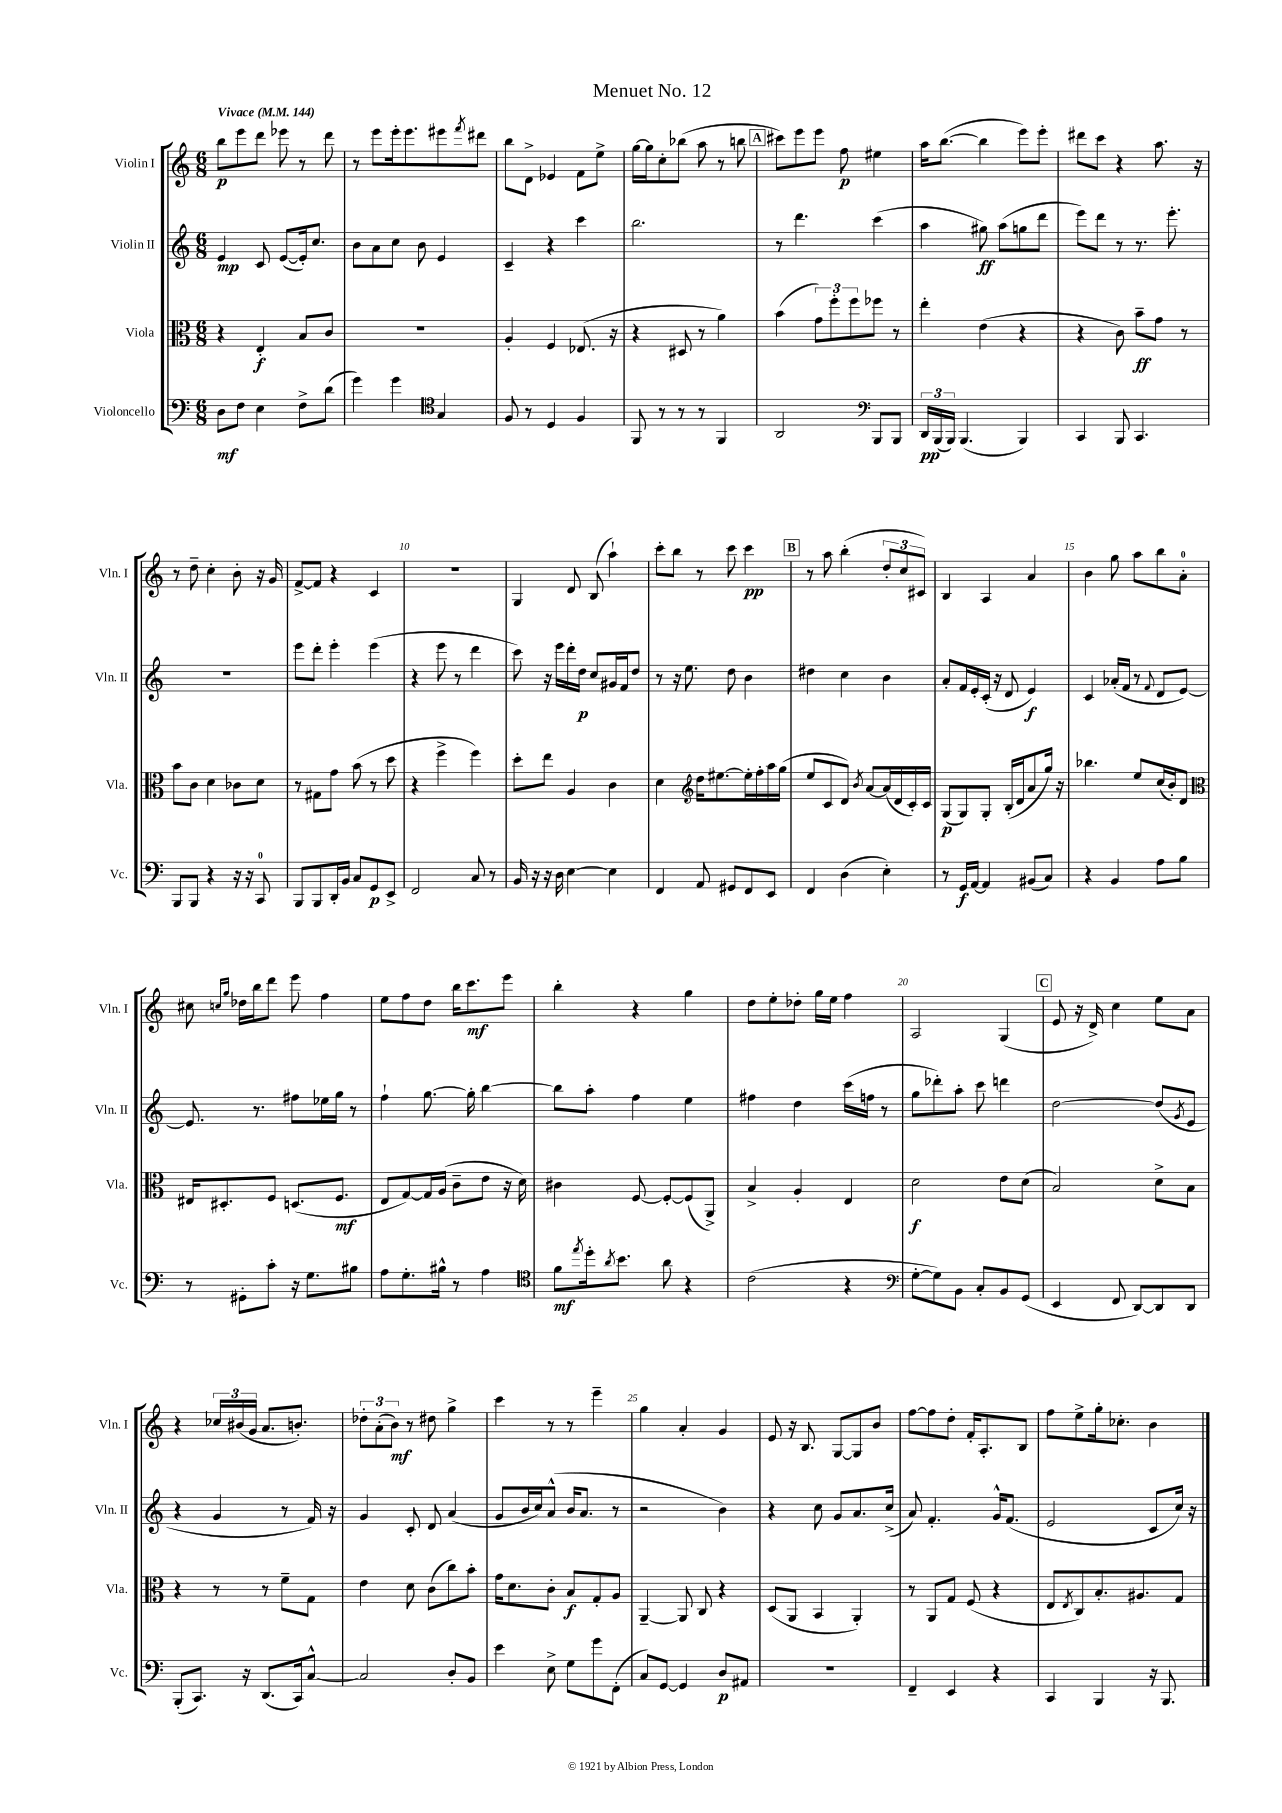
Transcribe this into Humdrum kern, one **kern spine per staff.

**kern	**dynam	**kern	**dynam	**kern	**dynam	**kern	**dynam
*part4	*part4	*part3	*part3	*part2	*part2	*part1	*part1
*staff4	*staff4	*staff3	*staff3	*staff2	*staff2	*staff1	*staff1
*I"Violoncello	*	*I"Viola	*	*I"Violin II	*	*I"Violin I	*
*I'Vc.	*	*I'Vla.	*	*I'Vln. II	*	*I'Vln. I	*
*clefF4	*	*clefC3	*	*clefG2	*	*clefG2	*
*k[]	*	*k[]	*	*k[]	*	*k[]	*
*M6/8	*	*M6/8	*	*M6/8	*	*M6/8	*
*MM144	*	*MM144	*	*MM144	*	*MM144	*
=1	=1	=1	=1	=1	=1	=1	=1
!	!	!	!	!	!	!LO:TX:a:B:t=Vivace	!
8D\L	mf	4r	.	4e/	mp	8bb\L	p
8F\J	.	.	.	.	.	8eee\	.
4E\	.	4E'/	f	8c/	.	8ddd\J	.
.	.	.	.	([8e/L	.	8eee-X\	.
8F^\L	.	8B/L	.	16e'/k])	.	8r	.
.	.	.	.	8.cc/J	.	.	.
(8d\J	.	8c/J	.	.	.	8ddd\	.
=2	=2	=2	=2	=2	=2	=2	=2
4g\)	.	2.r	.	8b\L	.	8r	.
.	.	.	.	8a\	.	8eee\L	.
4g\	.	.	.	8cc\J	.	16eee'\k	.
.	.	.	.	.	.	8.eee\	.
.	.	.	.	8b\	.	.	.
*clefC4	*	*	*	*	*	*	*
4G/	.	.	.	4e/	.	8eee#X\	.
.	.	.	.	.	.	8qfff/	.
.	.	.	.	.	.	8ddd#X\J	.
=3	=3	=3	=3	=3	=3	=3	=3
8F/	.	4A'/	.	4c~/	.	8bb\L	.
8r	.	.	.	.	.	8d^\J	.
4D/	.	4F/	.	4r	.	4e-X/	.
4F/	.	(8.E-X/	.	4ccc\	.	8f\L	.
.	.	.	.	.	.	8ee^\J	.
.	.	16r	.	.	.	.	.
=4	=4	=4	=4	=4	=4	=4	=4
8FF/	.	4r	.	2.bb\	.	[16gg\LL	.
.	.	.	.	.	.	16gg\J]	.
8r	.	.	.	.	.	8cc'\	.
8r	.	8D#X/	.	.	.	(8bb-X\J	.
8r	.	8r	.	.	.	8aa\	.
4FF/	.	4a\)	.	.	.	8r	.
.	.	.	.	.	.	8bbn\	.
!!LO:REH:place=s1:t=A
=5	=5	=5	=5	=5	=5	=5	=5
2AA/	.	(4b\	.	8r	.	8ccc#X\L)	.
.	.	.	.	4.ddd\	.	8eee\	.
.	.	12g\L)	.	.	.	8eee\J	.
.	.	12ff'\	.	.	.	.	.
.	.	.	.	.	.	8ff\	p
.	.	12ff\	.	.	.	.	.
*clefF4	*	*	*	*	*	*	*
8BBB/L	.	8ff-X\J	.	(4ccc\	.	4ee#X\	.
8BBB/J	.	8r	.	.	.	.	.
=6	=6	=6	=6	=6	=6	=6	=6
24DD/LL	pp	4ee'\	.	4aa\	.	16aa\KL	.
(24BBB/	.	.	.	.	.	.	.
.	.	.	.	.	.	([8.bb\J	.
24BBB/JJ)	.	.	.	.	.	.	.
(4.BBB/	.	.	.	.	.	.	.
.	.	(4e\	.	8gg#X\)	ff	4bb\]	.
.	.	.	.	(8aa\L	.	.	.
4BBB/)	.	4r	.	8ggn\	.	8eee\L)	.
.	.	.	.	8ddd\J	.	8eee'\J	.
=7	=7	=7	=7	=7	=7	=7	=7
4CC/	.	4r	.	8eee\L)	.	8ddd#X\L	.
.	.	.	.	8ddd\J	.	8ccc\J	.
8BBB/	.	8c\)	.	8r	.	4r	.
4.CC/	.	8b~\L	ff	8.r	.	.	.
.	.	8g\J	.	.	.	8.aa\	.
.	.	.	.	8.eee'\	.	.	.
.	.	8r	.	.	.	.	.
.	.	.	.	.	.	16r	.
!!LO:LB:g=z
=8	=8	=8	=8	=8	=8	=8	=8
8BBB/L	.	8b\L	.	2.r	.	8r	.
8BBB/J	.	8c\J	.	.	.	8dd~\	.
4r	.	4d\	.	.	.	4cc'\	.
16r	.	8c-X\L	.	.	.	8b'\	.
16r	.	.	.	.	.	.	.
8CC/	.	8d\J	.	.	.	16r	.
.	.	.	.	.	.	16g/	.
=9	=9	=9	=9	=9	=9	=9	=9
8BBB/L	.	8r	.	8eee\L	.	[8f^/L	.
8BBB/	.	8G#X\L	.	8ddd'\J	.	8f/J]	.
16DD'/L	.	8g\J	.	4eee'\	.	4r	.
16BB/JJ	.	.	.	.	.	.	.
8C/L	.	(8b\	.	.	.	.	.
8GG/	p	8r	.	(4eee\	.	4c/	.
8EE^/J	.	8dd\	.	.	.	.	.
=10	=10	=10	=10	=10	=10	=10	=10
2FF/	.	4r	.	4r	.	2.r	.
.	.	4ff^\	.	8eee\	.	.	.
.	.	.	.	8r	.	.	.
8C/	.	4ff\)	.	4ddd\	.	.	.
8r	.	.	.	.	.	.	.
=11	=11	=11	=11	=11	=11	=11	=11
16BB/	.	8dd'\L	.	8ccc\)	.	4G/	.
16r	.	.	.	.	.	.	.
16r	.	8ee\J	.	16r	.	.	.
16D\	.	.	.	16eee\LL	.	.	.
[4E\	.	4A/	.	16ddd'\	.	8d/	.
.	.	.	.	16dd\JJ	p	.	.
.	.	.	.	8cc/L	.	(8B/	.
4E\]	.	4c\	.	16g#X/L	.	4aa`\)	.
.	.	.	.	16f/J	.	.	.
.	.	.	.	8dd/J	.	.	.
=12	=12	=12	=12	=12	=12	=12	=12
4FF/	.	4d\	.	8r	.	8ccc'\L	.
.	.	.	.	16r	.	8bb\J	.
.	.	.	.	8.ee\	.	.	.
*	*	*clefG2	*	*	*	*	*
8AA/	.	16dd\KL	.	.	.	8r	.
.	.	[8.ee#X\	.	.	.	.	.
8GG#X/L	.	.	.	8dd\	.	8ccc\	.
8FF/	.	16ee#'\L]	.	4b\	.	4ccc\	pp
.	.	16ff'\	.	.	.	.	.
8EE/J	.	16aa\	.	.	.	.	.
.	.	(16gg\JJ	.	.	.	.	.
!!LO:REH:place=s1:t=B
=13	=13	=13	=13	=13	=13	=13	=13
4FF/	.	8ee/L	.	4dd#X\	.	8r	.
.	.	8c/	.	.	.	8aa\	.
(4D\	.	8d/J)	.	4cc\	.	(4bb'\	.
.	.	8qb/	.	.	.	.	.
.	.	[8a/L	.	.	.	.	.
4E'\)	.	(16a/L]	.	4b\	.	12dd'/L	.
.	.	16d/	.	.	.	.	.
.	.	.	.	.	.	12cc/	.
.	.	16c'/)	.	.	.	.	.
.	.	.	.	.	.	12c#X/J)	.
.	.	16c/JJ	.	.	.	.	.
=14	=14	=14	=14	=14	=14	=14	=14
8r	.	(8G/L	p	8a'/L	.	4B/	.
16GG/LL	f	8G/)	.	16f/L	.	.	.
[16AA/JJ	.	.	.	16e'/	.	.	.
4AA/]	.	8G'/J	.	(16c'/JJ	.	4A/	.
.	.	.	.	16r	.	.	.
.	.	(16B'/LL	.	8d/	.	.	.
.	.	16d/J	.	.	.	.	.
(8BB#X/L	.	8a/	.	4e/)	f	4a/	.
8C/J)	.	16gg/Jk)	.	.	.	.	.
.	.	16r	.	.	.	.	.
=15	=15	=15	=15	=15	=15	=15	=15
4r	.	4.bb-X\	.	4c/	.	4b\	.
4BB/	.	.	.	(16a-X'/LL	.	8gg\	.
.	.	.	.	16f/JJ	.	.	.
.	.	8ee/L	.	8r	.	8aa\L	.
.	.	.	.	8qqf/	.	.	.
8A\L	.	(16cc/L	.	8d/L	.	8bb\	.
.	.	16b'/J)	.	.	.	.	.
8B\J	.	8d/J	.	[8e/J)	.	8a'\J	.
!!LO:LB:g=z
=16	=16	=16	=16	=16	=16	=16	=16
*	*	*clefC3	*	*	*	*	*
8r	.	16E#X/KL	.	8.e/]	.	8cc#X\	.
.	.	8.D#X'/	.	.	.	.	.
.	.	.	.	.	.	16qqccn/LL	.
.	.	.	.	.	.	16qqgg/JJ	.
8GG#X'\L	.	.	.	.	.	16dd-X\LL	.
.	.	.	.	8.r	.	16bb\J	.
8c'\J	.	8F/J	.	.	.	8ddd\J	.
16r	.	(8.Dn/L	.	8ff#X\L	.	8eee\	.
8.G\L	.	.	.	.	.	.	.
.	.	.	.	16ee-X\L	.	4ff\	.
.	.	8.F/J	mf	16gg\JJ	.	.	.
8B#X\J	.	.	.	8r	.	.	.
=17	=17	=17	=17	=17	=17	=17	=17
8A\L	.	8E/L	.	4ff`\	.	8ee\L	.
8.G'\	.	[8G/)	.	.	.	8ff\	.
.	.	16G/L]	.	[8.gg\	.	8dd\J	.
16B#X^^\Jk	.	(16A/JJ	.	.	.	.	.
8r	.	8c~\L	.	.	.	16bb\KL	.
.	.	.	.	16gg'\]	.	8.ccc\	mf
4A\	.	8e\J	.	[4bb\	.	.	.
.	.	16r	.	.	.	8eee\J	.
.	.	16d\)	.	.	.	.	.
=18	=18	=18	=18	=18	=18	=18	=18
*clefC4	*	*	*	*	*	*	*
8f\L	mf	4c#X\	.	8bb\L]	.	4bb'\	.
8qee/	.	.	.	.	.	.	.
16dd'\k	.	.	.	8aa'\J	.	.	.
8qa/	.	.	.	.	.	.	.
8.b\J	.	.	.	.	.	.	.
.	.	[8F/	.	4ff\	.	4r	.
8a\	.	8F'/L_	.	.	.	.	.
4r	.	(8F/]	.	4ee\	.	4gg\	.
.	.	8AA^/J)	.	.	.	.	.
=19	=19	=19	=19	=19	=19	=19	=19
(2c\	.	4B^/	.	4ff#X\	.	8dd\L	.
.	.	.	.	.	.	8ee'\	.
.	.	4A'/	.	4dd\	.	8dd-X'\J	.
.	.	.	.	.	.	16gg\LL	.
.	.	.	.	.	.	16ee\JJ	.
4r	.	4E/	.	(16ccc\LL	.	4ff\	.
.	.	.	.	16ffn\JJ	.	.	.
.	.	.	.	8r	.	.	.
=20	=20	=20	=20	=20	=20	=20	=20
*clefF4	*	*	*	*	*	*	*
[8G'\L	.	2d\	f	8gg\L	.	2A/	.
8G\])	.	.	.	8ddd-X'\)	.	.	.
8BB\J	.	.	.	8aa'\J	.	.	.
8C'/L	.	.	.	8ccc\	.	.	.
8BB/	.	8e\L	.	4dddn\	.	(4G/	.
(8GG/J	.	(8d\J	.	.	.	.	.
!!LO:REH:place=s1:t=C
=21	=21	=21	=21	=21	=21	=21	=21
4EE/	.	2B/)	.	[2dd\	.	8e/	.
.	.	.	.	.	.	16r	.
.	.	.	.	.	.	16d^/)	.
8FF/	.	.	.	.	.	4cc\	.
[8DD/L)	.	.	.	.	.	.	.
8DD/]	.	8d^\L	.	(8dd/L]	.	8ee\L	.
.	.	.	.	8qg/	.	.	.
8DD/J	.	8B\J	.	8e/J	.	8a\J	.
!!LO:LB:g=z
=22	=22	=22	=22	=22	=22	=22	=22
(8BBB'/L	.	4r	.	4r	.	4r	.
8.CC/J)	.	.	.	.	.	.	.
.	.	8r	.	4g/	.	24cc-X/LL	.
.	.	.	.	.	.	(24b#X/	.
16r	.	.	.	.	.	.	.
.	.	.	.	.	.	24g/JJ	.
(8.DD/L	.	8r	.	.	.	8.a/L	.
.	.	8f~\L	.	8r	.	.	.
16CC/k)	.	.	.	.	.	8.bn'/J)	.
[8C^^/J	.	8G\J	.	16f/)	.	.	.
.	.	.	.	16r	.	.	.
=23	=23	=23	=23	=23	=23	=23	=23
2C/]	.	4e\	.	4g/	.	12dd-X'\L	.
.	.	.	.	.	.	(12a'\	.
.	.	.	.	.	.	12b\J)	mf
.	.	8d\	.	8c'/	.	8r	.
.	.	(8c\L	.	8d/	.	8dd#X\	.
8D'/L	.	8cc\)	.	(4a/	.	4gg^\	.
8BB/J	.	8b'\J	.	.	.	.	.
=24	=24	=24	=24	=24	=24	=24	=24
4e\	.	16g\KL	.	8g/L	.	4ccc\	.
.	.	8.d\	.	.	.	.	.
.	.	.	.	16b/L	.	.	.
.	.	.	.	16cc/J)	.	.	.
8E^\	.	8c'\J	.	(8a^^/J	.	8r	.
8G\L	.	8B/L	f	16b/KL	.	8r	.
.	.	.	.	8.a/J	.	.	.
8g\	.	8G'/	.	.	.	4eee~\	.
(8FF'\J	.	8A/J	.	8r	.	.	.
=25	=25	=25	=25	=25	=25	=25	=25
8C/L)	.	[4AA~/	.	2r	.	4gg\	.
[8GG/J	.	.	.	.	.	.	.
4GG/]	.	8AA/]	.	.	.	4a'/	.
.	.	8C/	.	.	.	.	.
8D/L	p	4r	.	4b\)	.	4g/	.
8AA#X/J	.	.	.	.	.	.	.
=26	=26	=26	=26	=26	=26	=26	=26
2.r	.	(8D/L	.	4r	.	8e/	.
.	.	8AA/J	.	.	.	16r	.
.	.	.	.	.	.	8.B/	.
.	.	4BB/	.	8cc\	.	.	.
.	.	.	.	8g/L	.	[8G/L	.
.	.	4AA'/)	.	8.a/	.	8G/]	.
.	.	.	.	.	.	8b/J	.
.	.	.	.	(16cc^/Jk	.	.	.
=27	=27	=27	=27	=27	=27	=27	=27
4FF~/	.	8r	.	8a/)	.	[8ff\L	.
.	.	8AA/L	.	4.f'/	.	8ff\]	.
4EE/	.	8G/J	.	.	.	8dd'\J	.
.	.	(8F/	.	.	.	16f'/KL	.
.	.	.	.	.	.	8.A'/	.
4r	.	4r	.	16g^^/KL	.	.	.
.	.	.	.	(8.f/J	.	.	.
.	.	.	.	.	.	8B/J	.
=28	=28	=28	=28	=28	=28	=28	=28
4CC/	.	8E/L	.	2e/	.	8ff\L	.
.	.	8qE/	.	.	.	.	.
.	.	8C/)	.	.	.	8ee^\	.
4BBB/	.	8.B'/	.	.	.	16gg'\k	.
.	.	.	.	.	.	8.cc-X'\J	.
.	.	8.A#X/	.	.	.	.	.
16r	.	.	.	8c/L	.	4b\	.
8.BBB/	.	.	.	.	.	.	.
.	.	8G/J	.	16cc/Jk)	.	.	.
.	.	.	.	16r	.	.	.
==	==	==	==	==	==	==	==
*-	*-	*-	*-	*-	*-	*-	*-
